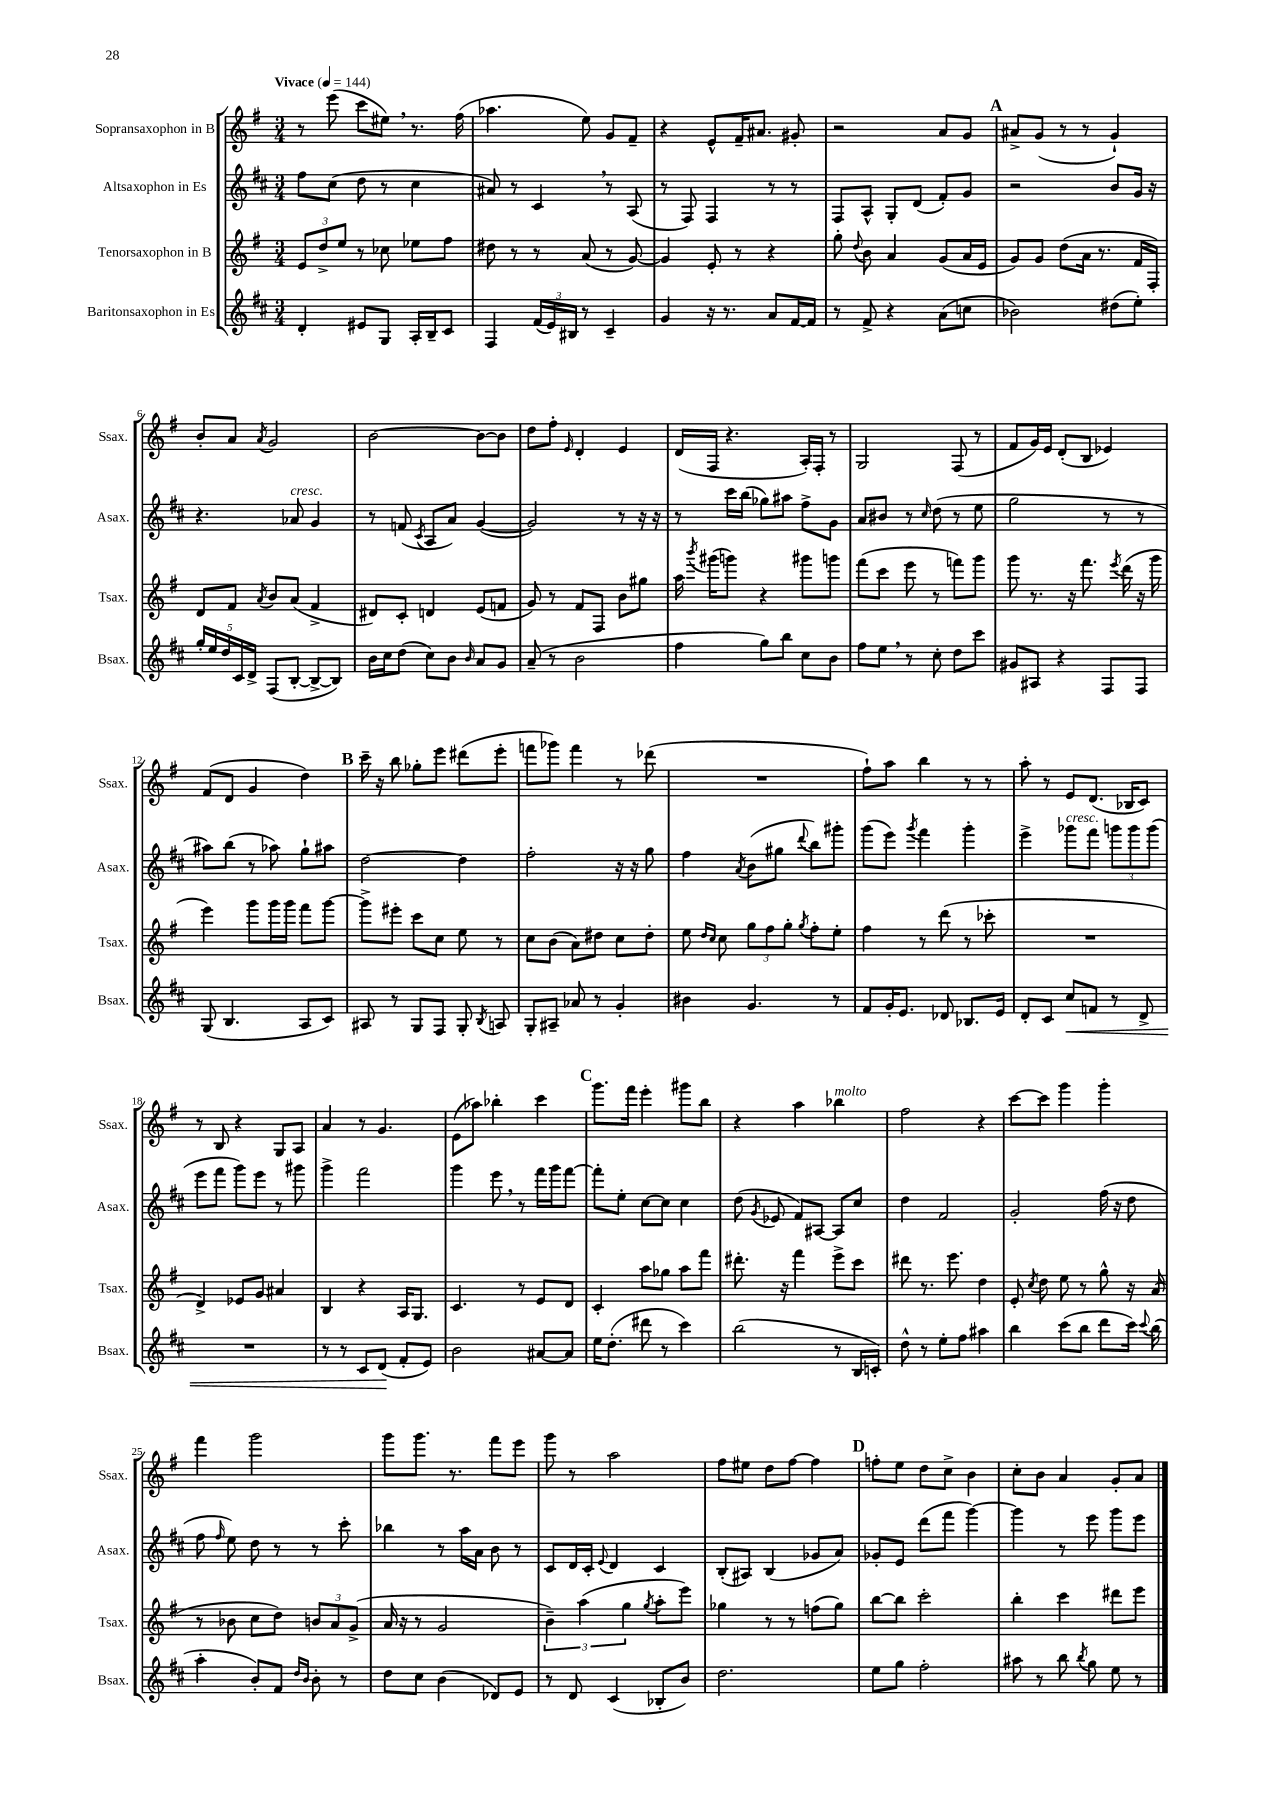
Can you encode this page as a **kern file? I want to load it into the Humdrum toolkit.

**kern	**kern	**kern	**kern
*staff4	*staff3	*staff2	*staff1
*clefG2	*clefG2	*clefG2	*clefG2
*k[f#c#]	*k[f#]	*k[f#c#]	*k[f#]
*M3/4	*M3/4	*M3/4	*M3/4
*MM144	*MM144	*MM144	*MM144
4d'/	12e/L	8ff#\L	8r
.	12dd^/	.	.
.	.	(8cc#\J	(8eee\
.	12ee/J	.	.
8e#/L	8r	8dd\	8ccc\L
8G/J	8cc-\	8r	8ee#\J)
16A'/LL	8ee-\L	4cc#\	8.r
16B~/J	.	.	.
8c#/J	8ff#\J	.	.
.	.	.	(16ff#\
=	=	=	=
4F#/	8dd#\	8a#/)	4.aa-\
.	8r	8r	.
(24f#/LL	8r	4c#/	.
24e/)	.	.	.
24B#/JJ	.	.	.
8r	(8a/	.	8ee\)
4c#~/	8r	8r	8g/L
.	[8g/)	(8A/	8f#~/J
=	=	=	=
4g/	4g/]	8r	4r
.	.	8F#/)	.
16r	8e'/	4F#/	8e^^/L
8.r	.	.	.
.	8r	.	16f#~/K
.	.	.	8.a#/J
8a/L	4r	8r	.
[16f#/L	.	8r	8g#'/
16f#/]JJ	.	.	.
=	=	=	=
8r	8gg'\	8F#/L	2r
.	8qqdd/	.	.
8f#^/	8b\	8A^^/J	.
4r	4a/	8G'/L	.
.	.	(8d/J	.
(8a\L	(8g/L	8f#'/L)	8a/L
8cc\J	16a/L	8g/J	8g/J
.	16e/JJ	.	.
=	=	=	=
2b-\)	8g/L)	2r	8a#^/L
.	8g/J	.	(8g/J
.	(8dd\L	.	8r
.	16a\Jk	.	8r
.	8.r	.	.
(8dd#\L	.	8b/L	4g`/)
8ee'\J)	16f#/LL	16g/Jk	.
.	16F#'/JJ)	16r	.
=	=	=	=
20gg'/LL	8d/L	4.r	8b'/L
20ee/	.	.	.
20dd/	.	.	.
.	8f#/J	.	8a/J
20c#/	.	.	.
20d^/JJ	.	.	.
.	8qa/	.	8qa/
(8F#/L	8b/L	.	2g/
[8B'/J	(8a/J	8a-/	.
8B^/_L	4f#^/	4g/	.
8B/]J)	.	.	.
=	=	=	=
16b\LL	8d#/L)	8r	[2b\
16cc#\J	.	.	.
(8dd\J	8c'/J	(8f/	.
.	.	8qc#/	.
8cc#\L)	4d/	8A/L	.
8b\J	.	8a/J)	.
16qqb/	.	.	.
8a/L	(8e/L	([4g/	8b\_L
8g/J	8f/J	.	8b\]J
=	=	=	=
(8a~/	8g/)	2g/])	8dd\L
8r	8r	.	8ff#'\J
.	.	.	16qqe/
2b\	8f#/L	.	4d'/
.	8F#/J	.	.
.	8b\L	8r	4e/
.	8gg#\J	16r	.
.	.	16r	.
=	=	=	=
4ff#\	16aa\	8r	(16d/LL
.	8qbbb/	.	.
.	(16ggg#\LK	.	16F#/JJ
.	8ggg\J)	16ccc#\LL	4.r
.	.	(16bb\JJ	.
8gg\L)	4r	8gg-\L)	.
8bb\J	.	8aa#\J	.
8cc#\L	8ggg#\L	8ff#^\L	16A'/LL)
.	.	.	16F#'/JJ
8b\J	8ggg\J	8g\J	8r
=	=	=	=
8ff#\L	(8fff#\L	8a/L	2G/
8ee\J	8ccc\J	8b#/J	.
8r	8eee\	8r	.
.	.	16qqcc#/	.
8cc#'\	8r	(8dd\	.
8dd\L	8fff\L)	8r	(8F#/
8ccc#\J	8ggg\J	8ee\	8r
=	=	=	=
8g#/L	8ggg\	2gg\	8f#/L
8A#/J	8.r	.	16g/L)
.	.	.	16e/JJ
4r	.	.	(8d'/L
.	16r	.	.
.	8.fff#\	.	8B/J
8F#/L	.	8r	4e-/)
.	8qeee/	.	.
.	(16ddd\	.	.
8F#/J	16r	8r	.
.	16ggg\	.	.
=	=	=	=
(8G/	4eee\)	8aa#\L)	(8f#/L
4.B/	.	(8bb\J	8d/J
.	8ggg\L	8r	4g/
.	16ggg\L	8aa-\)	.
.	16ggg\JJ	.	.
8A/L	8fff#\L	8gg`\L	4dd\)
8c#/J)	[8ggg\J	8aa#\J	.
=	=	=	=
8A#/	8ggg^\]L	[2dd\	16ccc~\
.	.	.	16r
8r	8eee#'\J	.	8bb\
8G/L	8ccc\L	.	8gg-'\L
8F#/J	8cc\J	.	8eee\J
8G'/	8ee\	4dd\]	(8ddd#\L
8qB/	.	.	.
8A/	8r	.	8eee'\J
=	=	=	=
8G'/L	8cc\L	2ff#'\	8fff\L
8A#~/J	(8b\J	.	8ggg-\J)
8a-/	8a\L)	.	4fff\
8r	8dd#\J	.	.
4g'/	8cc\L	16r	8r
.	.	16r	.
.	8dd#'\J	8gg\	(8ddd-\
=	=	=	=
4b#\	8ee\	4ff#\	2.r
.	16qqdd/LL	.	.
.	16qqcc/JJ	.	.
.	8cc\	.	.
.	.	8qa/	.
4.g/	12gg\L	(8b\L	.
.	12ff#\	.	.
.	.	8gg#\J	.
.	12gg'\J	.	.
.	8qgg/	8qqddd/	.
.	8ff#'\L	8bb\L)	.
8r	8ee'\J	8ggg#'\J	.
=	=	=	=
8f#/L	4ff#\	(8ggg\L	8ff#`\L)
16g'/K	.	8eee\J)	8aa\J
8.e/J	.	.	.
.	.	8qggg/	.
.	8r	4fff#\	4bb\
8d-/	(8ddd\	.	.
8.B-/L	8r	4ggg'\	8r
.	8ccc-'\	.	8r
16e/Jk	.	.	.
=	=	=	=
8d'/L	2.r	4eee^\	8aa'\
8c#/J	.	.	8r
8cc#/L	.	8ggg-\L	8e/L
8f/J	.	8fff#\J	(8.d/J
8r	.	12ggg\L	.
.	.	.	16B-/LK
.	.	12ggg\	.
8d^/	.	.	8c/J)
.	.	(12ggg\J	.
=	=	=	=
2.r	4d^/)	8eee\L	8r
.	.	8fff#\J	8B/
.	8e-/L	8ggg\L)	4r
.	8g/J	8eee\J	.
.	4a#/	8r	8G/L
.	.	8ggg#\	8A/J
=	=	=	=
8r	4B/	4ggg^\	4a/
8r	.	.	.
8c#/L	4r	2fff#\	8r
(8d/J	.	.	4.g/
8f#'/L	16A/LK	.	.
.	8.G/J	.	.
8e/J)	.	.	.
=	=	=	=
2b\	4.c/	4ggg\	(8e\L
.	.	.	8aa-\J)
.	.	8eee\	4bb-'\
.	8r	8r	.
[8a#/L	8e/L	16fff#\LL	4ccc\
.	.	16ggg\J	.
8a#/]J	8d/J	[8fff#\J	.
=	=	=	=
16ee\LK	4c'/	8fff#'\]L	8.ggg\L
(8.dd'\J	.	.	.
.	.	8ee'\J	.
.	.	.	16fff#\Jk
8ddd#\	8aa\L	[8cc#\L	4eee'\
8r	8gg-\J	8cc#\]J	.
4ccc#\)	8aa\L	4cc#\	8ggg#\L
.	8fff#\J	.	8bb\J
=	=	=	=
(2bb\	8.ddd#'\	(8dd\	4r
.	.	8qg/	.
.	.	8e-/	.
.	16r	.	.
.	4fff#\	8f#/L)	4aa\
.	.	[8A#/J	.
8r	8eee^\L	8A#/]L	4bb-\
16B/LL	8ccc\J	8cc#/J	.
16c'/JJ)	.	.	.
=	=	=	=
8dd^^\	8ddd#\	4dd\	2ff#\
8r	8.r	.	.
8ee'\L	.	2f#/	.
.	8.eee\	.	.
8ff#\J	.	.	.
4aa#\	4dd\	.	4r
=	=	=	=
4bb\	8e'/	2g'/	[8ccc\L
.	8qcc/	.	.
.	8dd\	.	8ccc\]J
(8ccc#\L	8ee\	.	4ggg\
8bb\J	8r	.	.
8ddd\L	8gg^^\	(16ff#\	4ggg'\
.	.	16r	.
16ccc#\Jk)	16r	8dd\	.
8qqccc#/	.	.	.
(16bb\	(16a/	.	.
=	=	=	=
4aa'\	8r	8ff#\	4fff#\
.	.	16qqff#/	.
.	8b-\	8ee\)	.
8b'/L)	8cc\L	8dd\	2ggg\
8f#/J	8dd\J)	8r	.
16qqdd/LL	.	.	.
16qqb/JJ	.	.	.
8b'\	12b/L	8r	.
.	12a/	.	.
8r	.	8ccc#'\	.
.	(12g^/J	.	.
=	=	=	=
8dd\L	16a/	4bb-\	8ggg\L
.	16r	.	.
8cc#\J	8r	.	8.ggg\J
(4b\	2g/	8r	.
.	.	.	8.r
.	.	16aa\LL	.
.	.	16a\JJ	.
8d-/L)	.	8b\	8fff#\L
8e/J	.	8r	8eee\J
=	=	=	=
8r	6b~\)	8c#/L	8ggg\
8d/	.	16d/L	8r
.	(6aa\	.	.
.	.	16c#'/JJ	.
.	.	8qqe/	.
(4c#/	.	4d/	2aa\
.	6gg\	.	.
.	8qgg/	.	.
8B-'/L	8aa'\L	4c#/	.
8b/J)	8eee\J)	.	.
=	=	=	=
2.dd\	4gg-\	(8B'/L	8ff#\L
.	.	8A#/J)	8ee#\J
.	8r	(4B/	8dd\L
.	8r	.	[8ff#\J
.	(8ff\L	8g-/L	4ff#\]
.	8gg-\J)	8a/J)	.
=	=	=	=
8ee\L	[8bb\L	8g-'/L	8ff'\L
8gg\J	8bb\]J	8e/J	8ee\J
2ff#'\	2ccc'\	(8ddd\L	8dd\L
.	.	8fff#\J	8cc^\J
.	.	[4ggg\)	4b\
=	=	=	=
8aa#\	4bb'\	4ggg\]	8cc'\L
8r	.	.	8b\J
8bb\	4ccc\	8r	4a/
8qbb/	.	.	.
8gg\	.	8eee\	.
8ee\	8ddd#\L	8ggg\L	8g'/L
8r	8eee\J	8eee\J	8a/J
==	==	==	==
*-	*-	*-	*-
